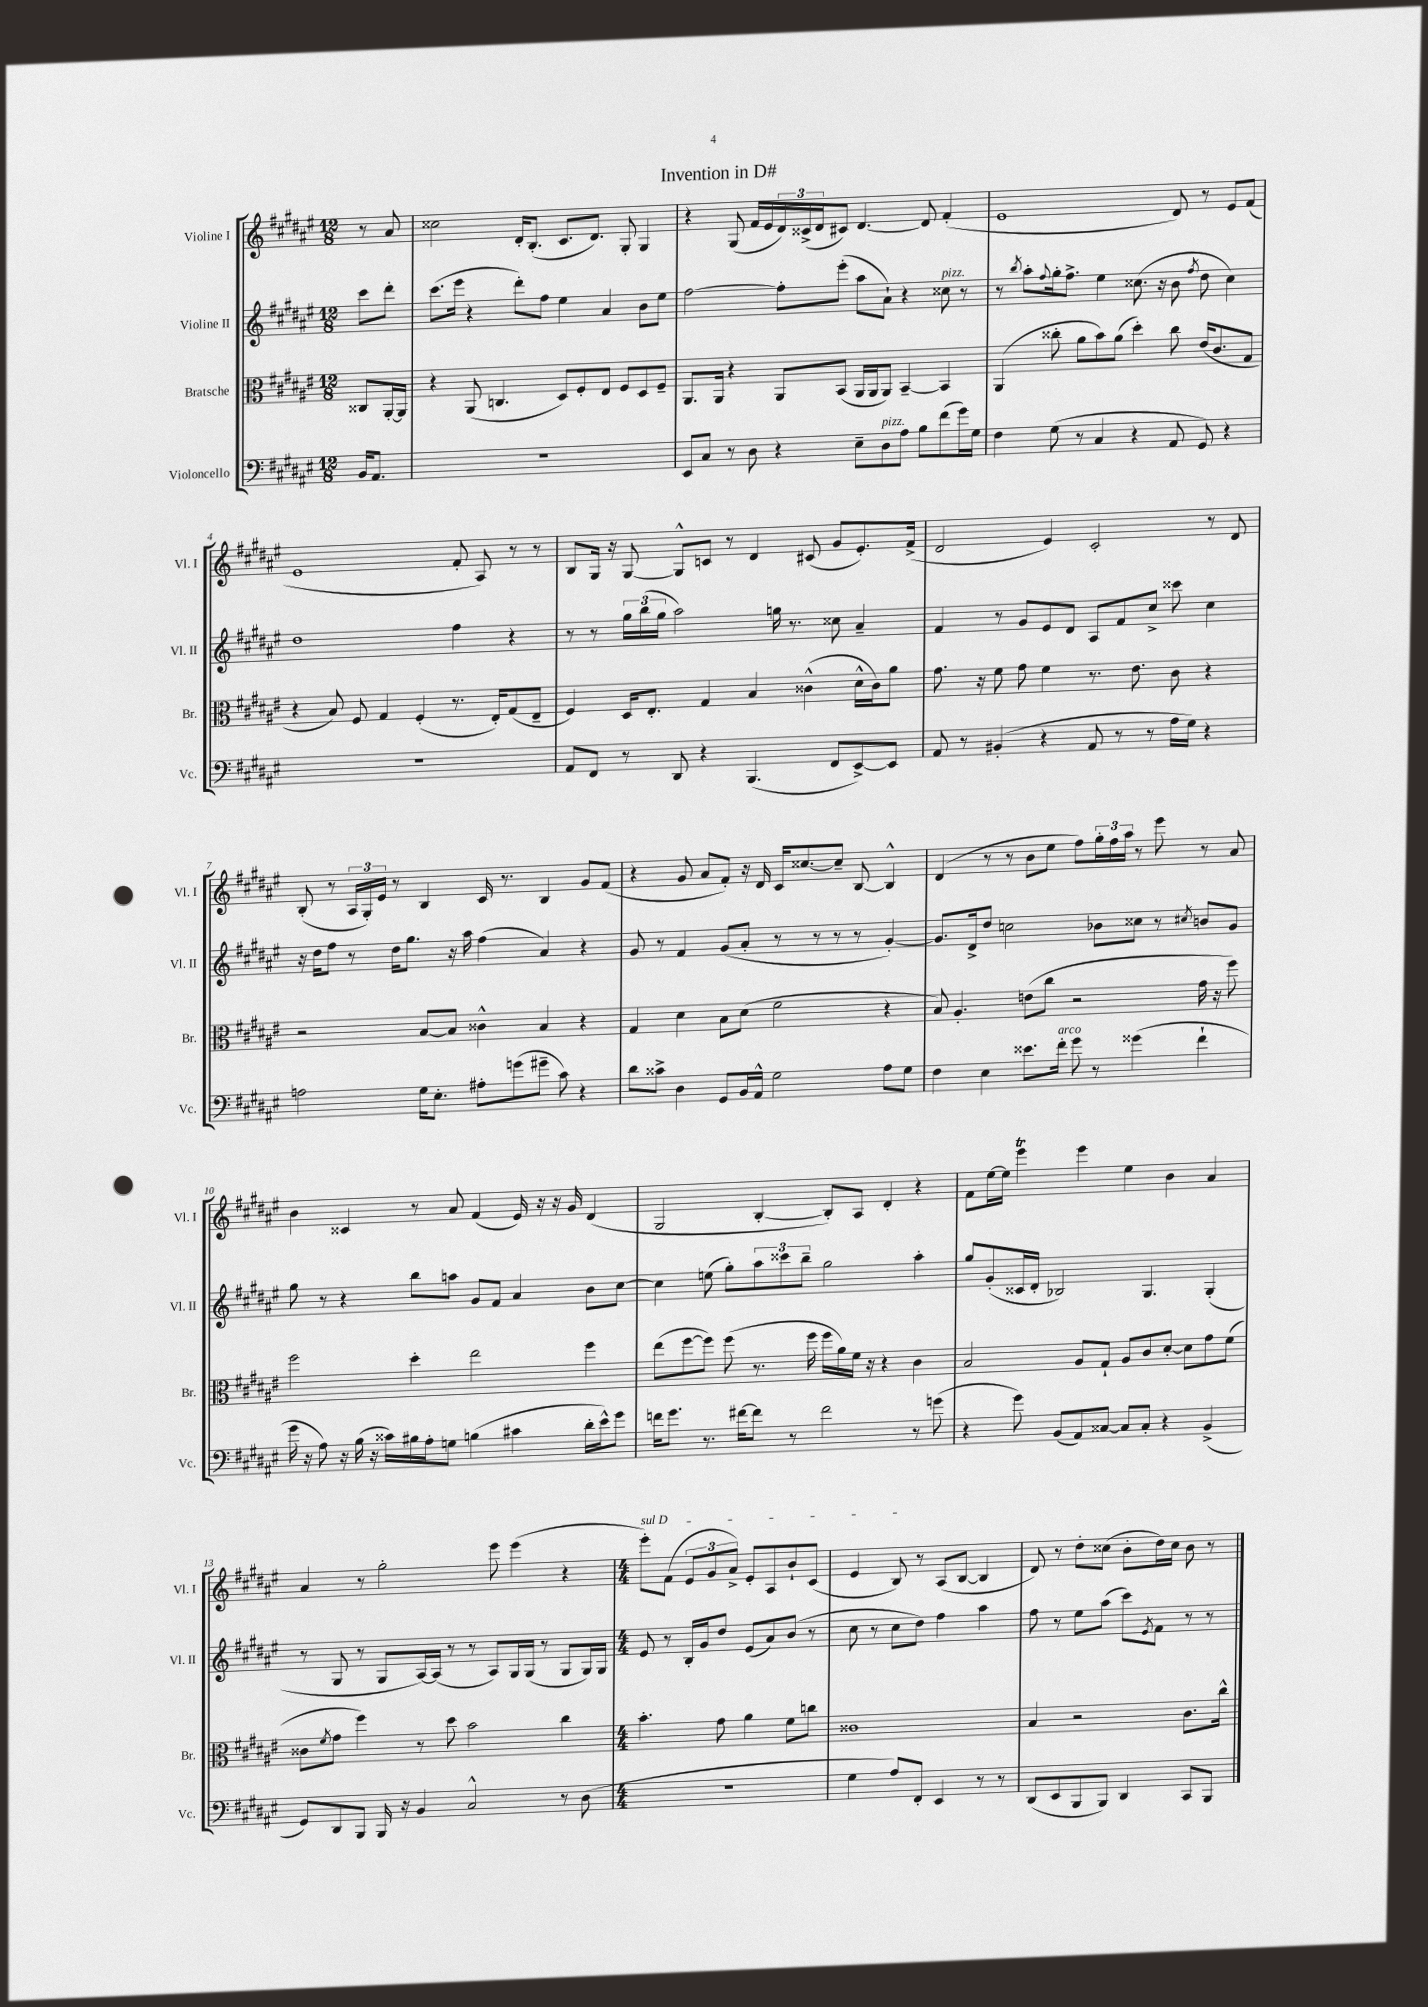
\header { title = "Invention in D#" }
<<
\new StaffGroup <<
\new Staff = "s0" \with { instrumentName = "Violine I" shortInstrumentName = "Vl. I" } {
    \clef treble \key fis \major \numericTimeSignature \time 12/8 \partial 4
    r8 ais'8 |
    cisis''2 dis'16-. b8.-.( cis'8. dis'8.) gis8-. gis4 |
    r4 gis8( fis'16 eis'16 \tuplet 3/2 { dis'16) cisis'16->( dis'16 } cis'8) dis'4.~ dis'8 fis'4-.( |
    eis'1 dis'8) r8 eis'8 fis'8( |
    eis'1 fis'8-. ais8) r8 r8 |
    b8 gis16 r16 gis8~ gis8-^ c'8 r8 dis'4 cis'8( gis'8 eis'8.-.) fis'16->( |
    dis'2 eis'4) cis'2-. r8 dis'8 |
    b8-.( r8 \tuplet 3/2 { ais16 gis16-.) eis'16 } r8 b4 cis'16 r8. b4 gis'8 fis'8( |
    r4 gis'8 ais'8 fis'8-.) r16 dis'16 cis'16 cisis''8.~ cisis''8-- b8~ b4-^ |
    dis'4( r8 r8 b'8 eis''8 fis''8) \tuplet 3/2 { gis''16-. fis''16 ais''16 } r8 eis'''8 r8 ais'8 |
    b'4 cisis'4 r8 ais'8 fis'4( eis'16) r16 r16 gis'16 dis'4( |
    gis2 b4~-. b8-.) ais8 dis'4-. r4 |
    fis'8 eis''16~ eis''16 eis'''4\trill eis'''4 eis''4 b'4 ais'4 |
    ais'4 r8 gis''2-. eis'''8 eis'''4( r4 |
    \numericTimeSignature \time 4/4 \once \override TextSpanner.bound-details.left.text = \markup { \italic "sul D" } eis'''8-.\startTextSpan) fis'8( \tuplet 3/2 { eis'8 gis'8 ais'8->) } eis'8-. ais8 b'8-! cis'8( |
    eis'4 b8\stopTextSpan) r8 ais8( b8~ b4 |
    dis'8) r8 dis''8-. cisis''8( b'8-. dis''16) cisis''16 b'8 r8 \bar "|." |
}
\new Staff = "s1" \with { instrumentName = "Violine II" shortInstrumentName = "Vl. II" } {
    \clef treble \key fis \major \numericTimeSignature \time 12/8 \partial 4
    cis'''8 dis'''8-. |
    cis'''8.( eis'''16 r4 dis'''8-.) fis''8 eis''4 ais'4 b'8 eis''8 |
    fis''2~ fis''8-. eis'''8-.( ais''8 ais'8-!) r4 cisis''8^\markup { \italic "pizz." } r8 |
    r8 \acciaccatura { b''8 } ais''8-. \appoggiatura { fis''8 } gis''16-. fis''8.-> eis''4 cisis''8.( r16 b'8 \acciaccatura { fis''8 } dis''8 cisis''4) |
    dis''1 fis''4 r4 |
    r8 r8 \tuplet 3/2 { gis''16 b''16( gis''16 } ais''2) g''16 r8. cisis''8 ais'4-- |
    fis'4 r8 gis'8 eis'8 dis'8 ais8 fis'8 cis''8-> cisis'''8 cis''4 |
    r16 dis''16 fis''8 r8 dis''16 gis''8. r16 ais''16 fis''4( ais'4) r4 |
    gis'8 r8 fis'4 gis'8( ais'8-. r8 r8 r8 r8 gis'4~-.) |
    gis'8. dis'16-> dis''8 c''2 bes'8 cisis''8 r8 \acciaccatura { cis''8 } b'8 gis'8 |
    gis''8 r8 r4 b''8 a''8 gis'8 fis'8 ais'4 b'8 cis''8~ |
    cis''4 e''8( gis''8-.) \tuplet 3/2 { ais''8 cisis'''8 b''8-- } gis''2 ais''4-. |
    gis''8 gis'8-.( cisis'16 dis'16-. bes2) gis4. gis4-.( |
    r8 gis8 r8 gis8 ais16~) ais16( r8 r8 ais8) gis16 gis16( r8 gis8 gis16) gis16 |
    \numericTimeSignature \time 4/4 eis'8 r8 b16-. gis'16 dis''8 eis'8( ais'8) b'8( r8 |
    cis''8 r8 cis''8 dis''8) fis''4 ais''4 |
    fis''8 r8 eis''8 ais''8( cis'''8) \acciaccatura { eis'8 } fis'8 r8 r8 \bar "|." |
}
\new Staff = "s2" \with { instrumentName = "Bratsche" shortInstrumentName = "Br." } {
    \clef alto \key fis \major \numericTimeSignature \time 12/8 \partial 4
    cisis8 ais,16~-. ais,16 |
    r4 ais,8( c4. dis8) fis8-. eis8 fis8 dis8 fis8-- |
    ais,8. ais,16 r4 ais,8 b,8( ais,16 ais,16 ais,8) b,4~-- b,4 |
    ais,4( cisis''8-. ais'8 b'8) ais'8( dis''4-.) cisis''8 eis'16( cis'8. gis8 |
    r4 b8) fis8 gis4 fis4-.( r8. eis16-.) gis8( eis8-- |
    fis4) dis16 eis8.-. gis4 b4 cisis'4-^( dis'16-^ cisis'16) ais'8 |
    gis'8. r16 fis'8 gis'8 fis'4 r8. eis'8. cis'8 r4 |
    r2 b8~ b8 cisis'4-^ b4 r4 |
    gis4 dis'4 b8 dis'8( fis'2 r4 |
    b8) ais4.-. e'8( cis''8 r2 gis'16 r16 fis''8) |
    fis''2 dis''4-. eis''2 fis''4 |
    eis''8( fis''8~ fis''8) fis''8( r8. fis''16 fis''16 ais'16) fis'16 r16 r4 cis'4 |
    b2 ais8 gis8-! ais8 cis'8 dis'8~-. dis'8 gis'8 fis'8( |
    cisis'8 \acciaccatura { fis'8 } gis'8 fis''4) r8 dis''8 b'2 cis''4 |
    \numericTimeSignature \time 4/4 b'4.-. gis'8 ais'4 fis'8 c''8 |
    cisis'1 |
    b4 r2 cis'8. cis''16-^ \bar "|." |
}
\new Staff = "s3" \with { instrumentName = "Violoncello" shortInstrumentName = "Vc." } {
    \clef bass \key fis \major \numericTimeSignature \time 12/8 \partial 4
    b,16 ais,8. |
    R1. |
    eis,8 cis8 r8 dis8 r4 eis8-- dis8^\markup { \italic "pizz." } ais8 b8 fis'8( gis'16) gis16 |
    fis4 gis8( r8 cis4 r4 ais,8 gis,8) r4 |
    R1. |
    ais,8 fis,8 r8 dis,8 r4 b,,4.( fis,8 eis,8~->) eis,8 |
    ais,8 r8 bis,4-.( r4 ais,8 r8 r8 ais16 gis16) r4 |
    a2 gis16 eis8.-. ais8-. g'8( gis'8-- cis'8) r4 |
    dis'8 cisis'8-> dis4 gis,8 b,16 ais,16-^ gis2 ais8 gis8 |
    fis4 eis4 eisis'8. fis'16-.^\markup { \italic "arco" } gis'8 r8 gisis'4( fis'4-! |
    gis'16 r16 ais8) r16 b16( r16 cisis'16) bis16 ais16-. g8 b4( cis'4 dis'16-. eis'16-^) gis'8 |
    f'16 gis'8. r8. fis'16~ fis'8 r8 fis'2 r8 g'8( |
    r4 gis'8) b,8( ais,8) cisis8~ cisis8 cisis8-. r4 b,4->( |
    gis,8) dis,8 b,,8 b,,16 r16 b,4 cis2-^ r8 dis8( |
    \numericTimeSignature \time 4/4 R1 |
    gis4 ais8) fis,8-. eis,4 r8 r8 |
    dis,8( eis,8 b,,8 b,,8) dis,4 cis,8 b,,8 \bar "|." |
}
>>
>>
